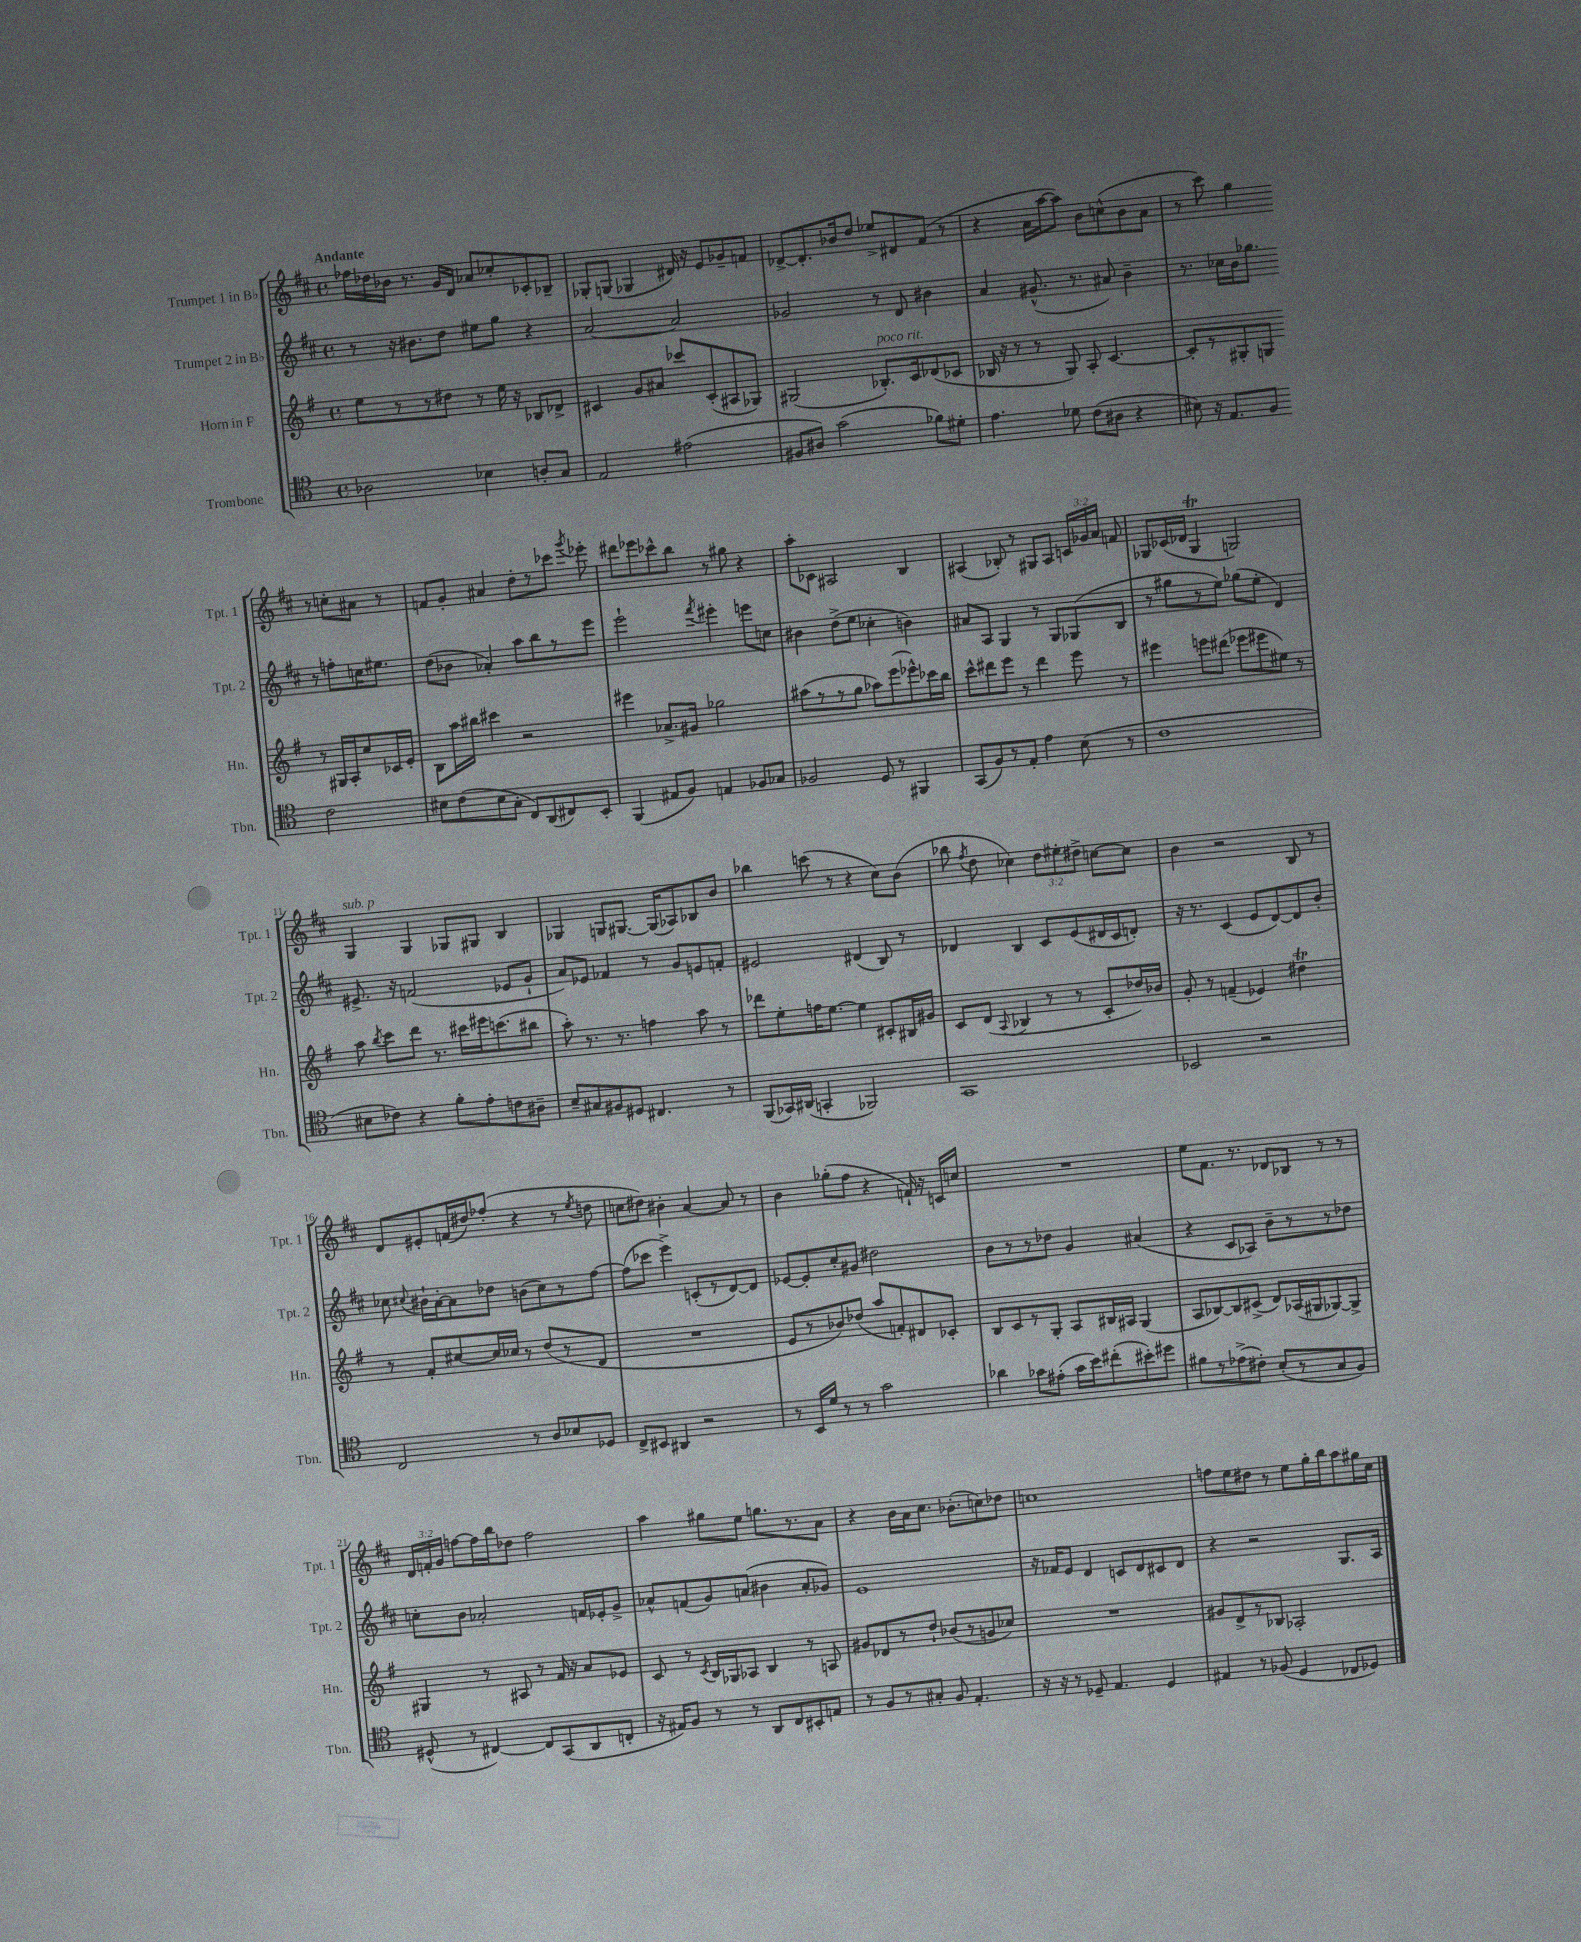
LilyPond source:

<<
\new StaffGroup <<
\new Staff = "s0" \with { instrumentName = "Trumpet 1 in Bb" shortInstrumentName = "Tpt. 1" } {
    \clef treble \key d \major \defaultTimeSignature \time 4/4 \override Staff.TupletNumber.text = #tuplet-number::calc-fraction-text \tempo "Andante"
    \autoBeamOff fes''16[ des''16 bes'16] r8. g'16[ d'16] aes'8[ ces''8-. ces'8-. bes8]-- |
    ges8[-. g8]( ges4 dis'16) r16 e'8[ ges'8-- f'8] |
    des'8[~-> des'8.-. bes'16 d''8] ees''8[-> dis'8 fis'8]( r8 |
    r4 a'16[ a''16~ a''8]) b'8[ c''8-^( b'8 a'8] |
    r8 cis'''8) g''4 r8 c''8[-. ais'8] r8 |
    f'8[ g'8]-. ais'4 d''8[-. r8 ces'''8] \acciaccatura { g'''8 } ees'''8-. |
    dis'''8[ ees'''8 ces'''8-^ b''8] r8 gis''8 r4 |
    a''8[-. ces'8] ais2 b4 |
    ais4( bes8-.) r8 gis8[ ais8] \tuplet 3/2 { c'16[ ges'16 a'16] } f'8 |
    ges8[ ces'16( des'16] ges4\trill g2) |
    g4^\markup { \italic "sub. p" } g4 ges8[ gis8] b4 |
    ges4 g8[ gis8.]~ gis16[( aes8) bes8 b'8] |
    bes''4 c'''8( r8 r4 cis''8[) b'8]( |
    bes''8 \acciaccatura { fis''8 } d''8 ces''4) \tuplet 3/2 { d''8[ eis''8-. dis''8]-> } c''8[~ c''8] |
    b'4 r2 b8 r8 |
    d'8[ eis'8-. f'16( dis''16) fes''8]-.( r4 r8 \acciaccatura { e''8 } d''8 |
    c''8[ dis''8]) bis'4-. a'4~ a'8 r8 |
    b'4 ges''8[-.( fis''8] r4 f'16-!) r16 c'16[ c''16] |
    R1 |
    e''8[ fis'8.] r8. des'8[ bes8] r8 r8 |
    \tuplet 3/2 { d'16[ f'16-. g'16] } f''8[~ f''16 b''16 des''8] f''2 |
    a''4 gis''8[ e''8] g''8.[ r8. a'8] |
    r4 b'16[ a'16 cis''8.] bes'8.[-.( c''8) des''8] |
    c''1 |
    f''8[ e''8 dis''8] r8 e''8[ g''16-. b''16 a''8 gis''16 cis''16] \bar "|." |
}
\new Staff = "s1" \with { instrumentName = "Trumpet 2 in Bb" shortInstrumentName = "Tpt. 2" } {
    \clef treble \key d \major \defaultTimeSignature \time 4/4
    \autoBeamOff r8 r16 bis'8.[ d''8] eis''8[ g''8] r4 |
    a'2~ a'2 |
    ges'2 r8 d'8 bis'4 |
    a'4 gis'8.-^( r8. ais'8) b'4-- |
    r8. ces''16[ b'16 ges''8.] r8 f''8[-. c''16 eis''8.] |
    d''8[( bes'8] aes'4-.) a''8[ b''8 r8 e'''8] |
    e'''2-! \acciaccatura { fis'''8 } eis'''4-. e'''8[ c''8] |
    bis'4 d''8[->( e''8] ces''4-. b'4) |
    ais'8[ a8] g4 r8 g8[ ges8( b8] |
    r8 gis''8[ r8 e''8]) ges''8[( e''8]-. d'4) |
    eis'8.-> r16 f'2( ees'8[ g'8]-! |
    a'8[) ees'8] fes'4 r8 g'8[ e'8 f'8]-. |
    eis'2 dis'4( b8) r8 |
    des'4 b4 cis'8[ e'8( dis'16 cis'16 d'8]-.) |
    r16 r8. cis'4( e'8[ d'8~) d'8 b'8]-. |
    ces''8 \appoggiatura { cis''8 } bis'16[-! a'16~-. a'8 des''8] b'8[( cis''8) r8 fis''8]~ |
    fis''8[( ces'''8] e'''4->) c'8[-.( r8 d'8~) d'8] |
    ees'8[~ ees'8-. cis''8-. gis'8] dis''2 |
    b'8[ r8 r8 des''8] g'4 ais'4( |
    r4 cis'8[ aes8]) b'8[-- r8 r8 des''8] |
    c''8[-. b'8] aes'2-. f'16[ ees'16-. g'8]-> |
    aes'8[-^ f'8( g'8) a'8]( bis'4 a'8[-. ges'8]) |
    e'1 |
    r16 fes'16[ e'8] d'4 c'8[ d'8 cis'8 d'8] |
    r4 r2 g8.[ a16] \bar "|." |
}
\new Staff = "s2" \with { instrumentName = "Horn in F" shortInstrumentName = "Hn." } {
    \clef treble \key g \major \defaultTimeSignature \time 4/4
    \autoBeamOff e''8[ r8 r8 dis''8] r8 e''16 r16 bes8[ des'8]-> |
    cis'4 g'8[ ais'8] ces'''8[ cis'8-.( ais8 ges8]) |
    gis2( bes8.[-.^\markup { \italic "poco rit." }) c'16 des'8( ces'8] |
    bes16 r16 r8 r8 g8) a8-. c'4.~ |
    c'8[-. r8 gis8-. g8] r8 gis16[ a16-. c''8 ces'16 e'16]-. |
    b8[ a''16 bis''16] cis'''4 r2 |
    eis'''4 aes'8.[-> gis'16] ges''2 |
    ais''8[( r8 r8 g''8] aes''8[) e'''8( ees'''8-^) ces'''16 b''16] |
    c'''8[-^ dis'''8 e'''8] r8 dis'''4 e'''8 r8 |
    eis'''4 e'''8[ dis'''8]( ees'''8[ eis'''8 eis''8]) r8 |
    a''8 \acciaccatura { b''8 } c'''8[ d'''8] r8. cis'''16[ eis'''16 c'''8.( bis''8] |
    a''8-.) r8. r8. f''4 a''8 r8 |
    des'''8[ e''8-. f''16 e''8.]~ e''4 cis'8[-. bis16 gis'16] |
    c'8[ d'8]( \appoggiatura { a8 } bes4 r8 r8 c'8[-. des''16) bes'16] |
    g'8-. r8 f'4--( ees'4) dis''4\trill |
    r8 fis'8[-. cis''8~ cis''16 ces''16] r8 d''8[( r8 d'8] |
    R1 |
    e'8[ r8 bes'8) des''8]( a''8[ f'8-.) dis'8 ces'8]-. |
    b8[ c'8 r8 g8]-. a8[ bis16 ais16] g4( |
    a8[ bes8~) bes8 cis'8]->( d'8[) aes16( gis16 ges8~) ges8]-> |
    gis4 r8 ais8 r8 fis'16 r16 a'8[ ees'8] |
    c'8 r8 \acciaccatura { c'8 } b16[ ges16 aes8] b4 r8 a8 |
    gis'8[ des'8 r8 d''8]-! bes'8[( r8 g'8 ces''8]) |
    R1 |
    gis'8[ d'8-> r8 bes8] aes2-. \bar "|." |
}
\new Staff = "s3" \with { instrumentName = "Trombone" shortInstrumentName = "Tbn." } {
    \clef tenor \key c \major \defaultTimeSignature \time 4/4
    \autoBeamOff aes2 bes4 a8[-. g8] |
    e2 eis'2( |
    fis8[ ais8]) g'2( fes'8[) dis'8]-. |
    e'4. des'8 c'8[( ais8] r4 |
    bis8) r16 e8.[ f8] c'2 |
    bis8[ c'8( bis8 g8]-. c8[) a,8( cis8) b,8]-. |
    f,4( eis8[ f8]) e4 fes8[ ges8] |
    fes2 d8 r8 fis,4 |
    g,8[( f8) r8 e8]-. e'4 b8( r8 |
    c'1 |
    bis8[ ces'8]) r4 f'8[-. e'8-. c'8 ais8]-- |
    b8[-- gis8 fis8 dis8] cis4. r8 |
    f,8[( ges,16) ais,16]( g,4-. fes,2) |
    g,1 |
    bes,2 r2 |
    c2 r8 a8[ bes8 des8] |
    c8[-> bis,8] ais,4 r2 |
    r8 b,16[ d'16] r8 r8 g'2 |
    aes'4 ges'8[ eis'8]-.( ges'16[ b'16) cis''8-.( bis'8-.) dis''8] |
    fis'8[ r8 ees'8->( cis'8]-.) b8[-.( r8 g8 f8]) |
    dis8-^( r8 cis4~) cis8[ g,8( a,8 c8]-. |
    r16 eis16[) f8] r8 r8 a,8[ c8 bis,8-. e8] |
    r8 f8[ r8 gis8]-. f8 e4.-. |
    r16 r16 r8 des8-- e4. des4 |
    eis4 r8 fes8( d4 ces8[ des8]) \bar "|." |
}
>>
>>
